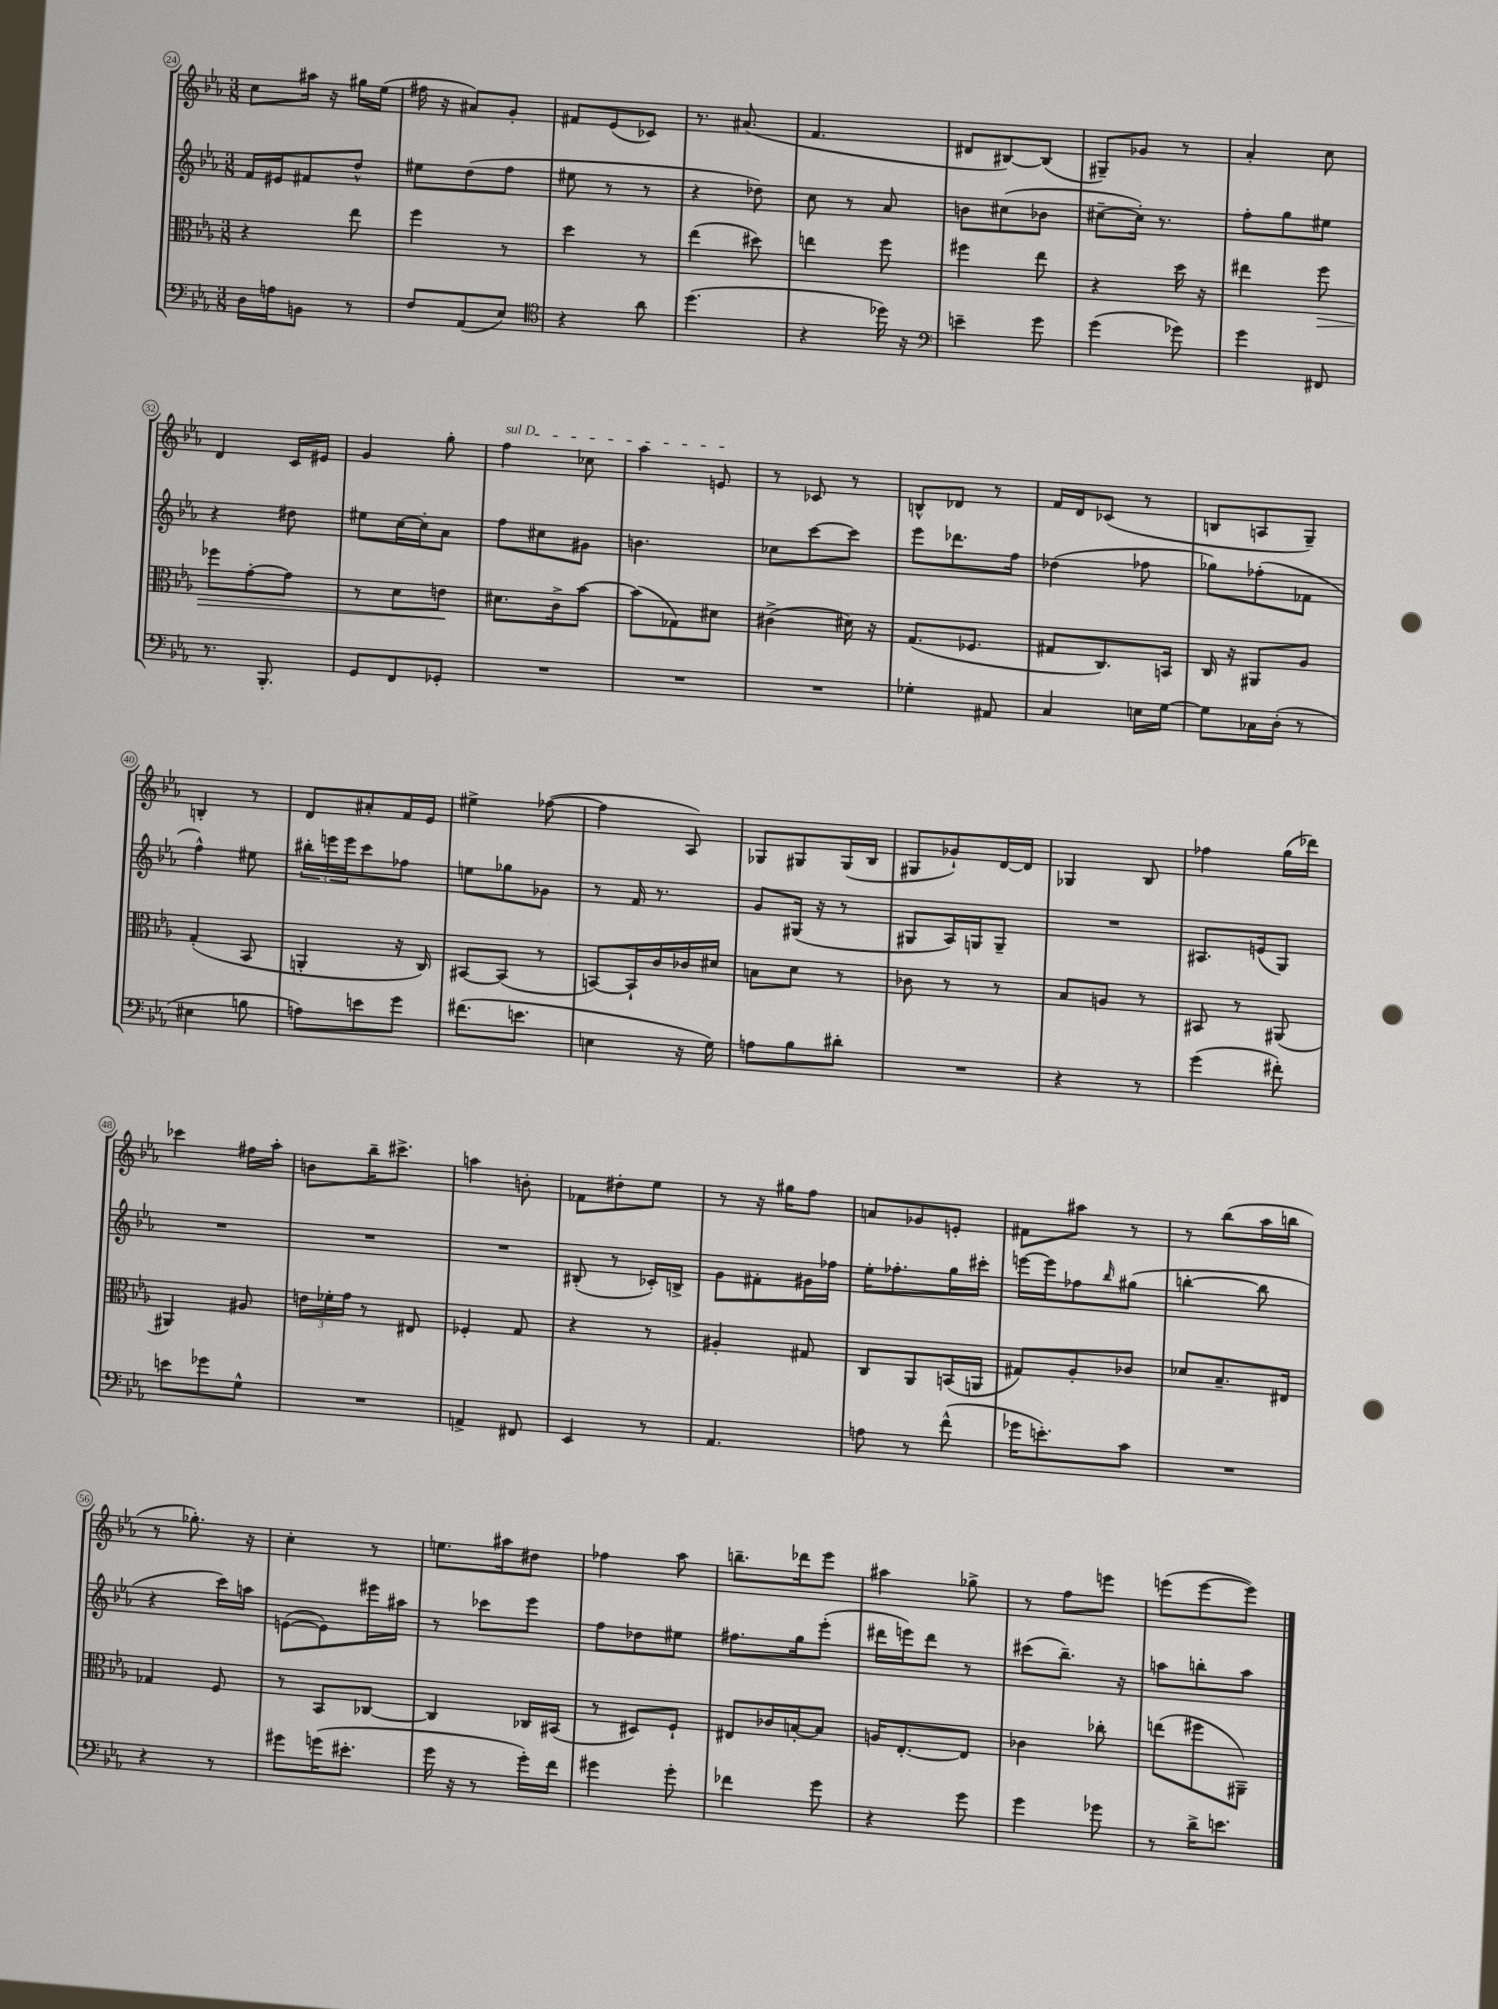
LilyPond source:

<<
\new StaffGroup <<
\new Staff = "s0" {
    \clef treble \key ees \major \numericTimeSignature \time 3/8
    c''8 ais''16 r16 gis''16 ees''16( |
    fis''16 r16 ais'8) g'8-. |
    fis'8 ees'8( ces'8) |
    r8. ais'8.( |
    f'4. |
    dis'8 bis8~) bis8( |
    gis8--) ges'8 r8 |
    aes'4-. c''8 |
    d'4 c'16 eis'16 |
    g'4 g''8-. |
    \once \override TextSpanner.bound-details.left.text = \markup { \italic "sul D" } f''4\startTextSpan ces''8 |
    aes''4 e'8\stopTextSpan |
    r8 ces'8 r8 |
    b8-^ des'8 r8 |
    f'16 d'16 ces'8( r8 |
    b8 a8 g8--) |
    b4-. r8 |
    d'8 ais'8-. f'16 ees'16 |
    eis''4-> fes''8~( |
    fes''4 aes8) |
    ges8 gis8 gis16( bes16 |
    gis8 ges'8-!) d'16~ d'16 |
    ges4 bes8 |
    fes''4 g''16( des'''16) |
    ces'''4 fis''16 aes''16-. |
    b'8 bes''16-- cis'''8.-> |
    a''4 b'8-. |
    fes'8 dis''8-. ees''8 |
    r8 r16 gis''16 f''8 |
    a'8 ges'8 e'8-. |
    fis'8 ais''8 r8 |
    r8 bes''8( aes''16 b''16 |
    r8 ges''8.-.) r16 |
    c''4-. r8 |
    e''8. ais''16 dis''8 |
    fes''4 aes''8 |
    b''8.-- des'''16 ees'''8 |
    ais''4 ges''8-> |
    r8 f''8 e'''8 |
    e'''8( e'''8~ e'''8) \bar "|." |
}
\new Staff = "s1" {
    \clef treble \key ees \major \numericTimeSignature \time 3/8
    f'16 eis'16 fis'8 d''8-^ |
    eis''8 d''8( f''8 |
    eis''8 r8 r8 |
    r4 des''8) |
    c''8 r8 aes'8 |
    b'8 cis''8( bes'8 |
    cis''8~-- cis''16-.) r8. |
    f''8-. g''8 eis''8 |
    r4 dis''8 |
    eis''8 c''16~ c''16-. aes'8 |
    f''8 cis''8 gis'8 |
    b'4. |
    ces''8 c'''8~ c'''8 |
    ees'''8 des'''8. f''16 |
    des''4( fes''8 |
    ges''8) fes''8-.( fes'8 |
    f''4-^) eis''8 |
    \tuplet 3/2 { bis''16-. e'''16 e'''16 } c'''8 fes''8 |
    e''8 ges''8 ges'8 |
    r8 f'16 r8. |
    g'8 gis16( r16 r8 |
    gis8 aes16) g16 g8-- |
    R4. |
    ais8. e'16( g8) |
    R4. |
    R4. |
    R4. |
    bis8-.( r8 ces'16-.) b16-> |
    g'8 fis'8-. gis'16 fes''16 |
    ees''16-. fes''8.-. g''16 cis'''16-. |
    e'''16~ e'''16 fes''8 \grace { bes''16 } gis''8( |
    b''4~-. b''8 |
    r4 c'''16) a''16 |
    e'8~( e'8) eis'''16 ais''16 |
    r8 ces'''8 ees'''8 |
    f''8 des''8 eis''8 |
    fis''8. g''16 ees'''8-.( |
    dis'''16 e'''16) dis'''8 r8 |
    cis'''8( bes''8.--) r16 |
    a''8 b''8-. a''8 \bar "|." |
}
\new Staff = "s2" {
    \clef alto \key ees \major \numericTimeSignature \time 3/8
    r4 ees''8 |
    f''4 r8 |
    d''4 r8 |
    ees''4( dis''8) |
    e''4 f''8 |
    fis''4 ees''8 |
    r4 d''16 r16 |
    eis''4 f''8\> |
    fes''8 g'8~-. g'8 |
    r8 d'8 e'8\! |
    dis'8. c'16-> bes'8~ |
    bes'8( ges8) dis'8 |
    cis'4->( dis'16) r16 |
    g8.( fes8. |
    gis8 c8.) b,16 |
    c16 r16 ais,8 aes8 |
    g4-.( bes,8 |
    a,4-. r16 c16) |
    bis,8~ bis,8( r8 |
    b,8~) b,16-! c'16 ces'16 dis'16 |
    b8 d'8 r8 |
    ces'8 r8 r8 |
    bes8 a8 r8 |
    bis,8 r8 ais,8( |
    ais,4) ais8 |
    \tuplet 3/2 { e'16 fes'16-. g'16 } r8 eis8 |
    fes4-. g8 |
    r4 r8 |
    ais4-. gis8 |
    c8 aes,8 b,16( a,16 |
    gis8) aes8-. ces'8 |
    des'8 bes8.-- eis16 |
    ges4 f8 |
    r8 bes,8 ces8~ |
    ces4 ces16 bis,16( |
    r8 dis8) f8-! |
    eis8 ces'16 b16~-. b8 |
    a16 ees8.~-. ees8 |
    ces'4 ces''8-. |
    e''8( fis''8 ais,8--) \bar "|." |
}
\new Staff = "s3" {
    \clef bass \key ees \major \numericTimeSignature \time 3/8
    d16 a16 b,8 r8 |
    f8 aes,8( ees8) |
    \clef tenor r4 aes'8 |
    d''4.( |
    r4 des''16) r16 |
    \clef bass e'4-- g'8 |
    g'4( ges'8) |
    g'4 fis,8 |
    r8. bes,,8.-. |
    g,8 f,8 ges,8-. |
    R4. |
    R4. |
    R4. |
    ges4-. ais,8 |
    c4 e16 g16~ |
    g8 ces16 d16-.( r8 |
    eis4 b8 |
    a8) e'8 g'8 |
    fis'8.( e'8. |
    e4 r16 g16) |
    a8 bes8 dis'8-. |
    R4. |
    r4 r8 |
    g'4( fis'8-.) |
    e'8 ges'8 g8-^ |
    R4. |
    a,4-> fis,8 |
    ees,4 r8 |
    aes,4. |
    a8 r8 f'8-^( |
    ges'16 e'8.-.) c'8 |
    R4. |
    r4 r8 |
    gis'8 g'16( eis'8.-. |
    g'16 r16 r8 g'16-.) f'16 |
    gis'4 gis'8-. |
    fes'4 g'8 |
    r4 g'8 |
    g'4 ges'8 |
    r8 d'16-> e'8. \bar "|." |
}
>>
>>
\layout { \context { \Score currentBarNumber = #24 \override BarNumber.stencil = #(make-stencil-circler 0.1 0.3 ly:text-interface::print) } }
